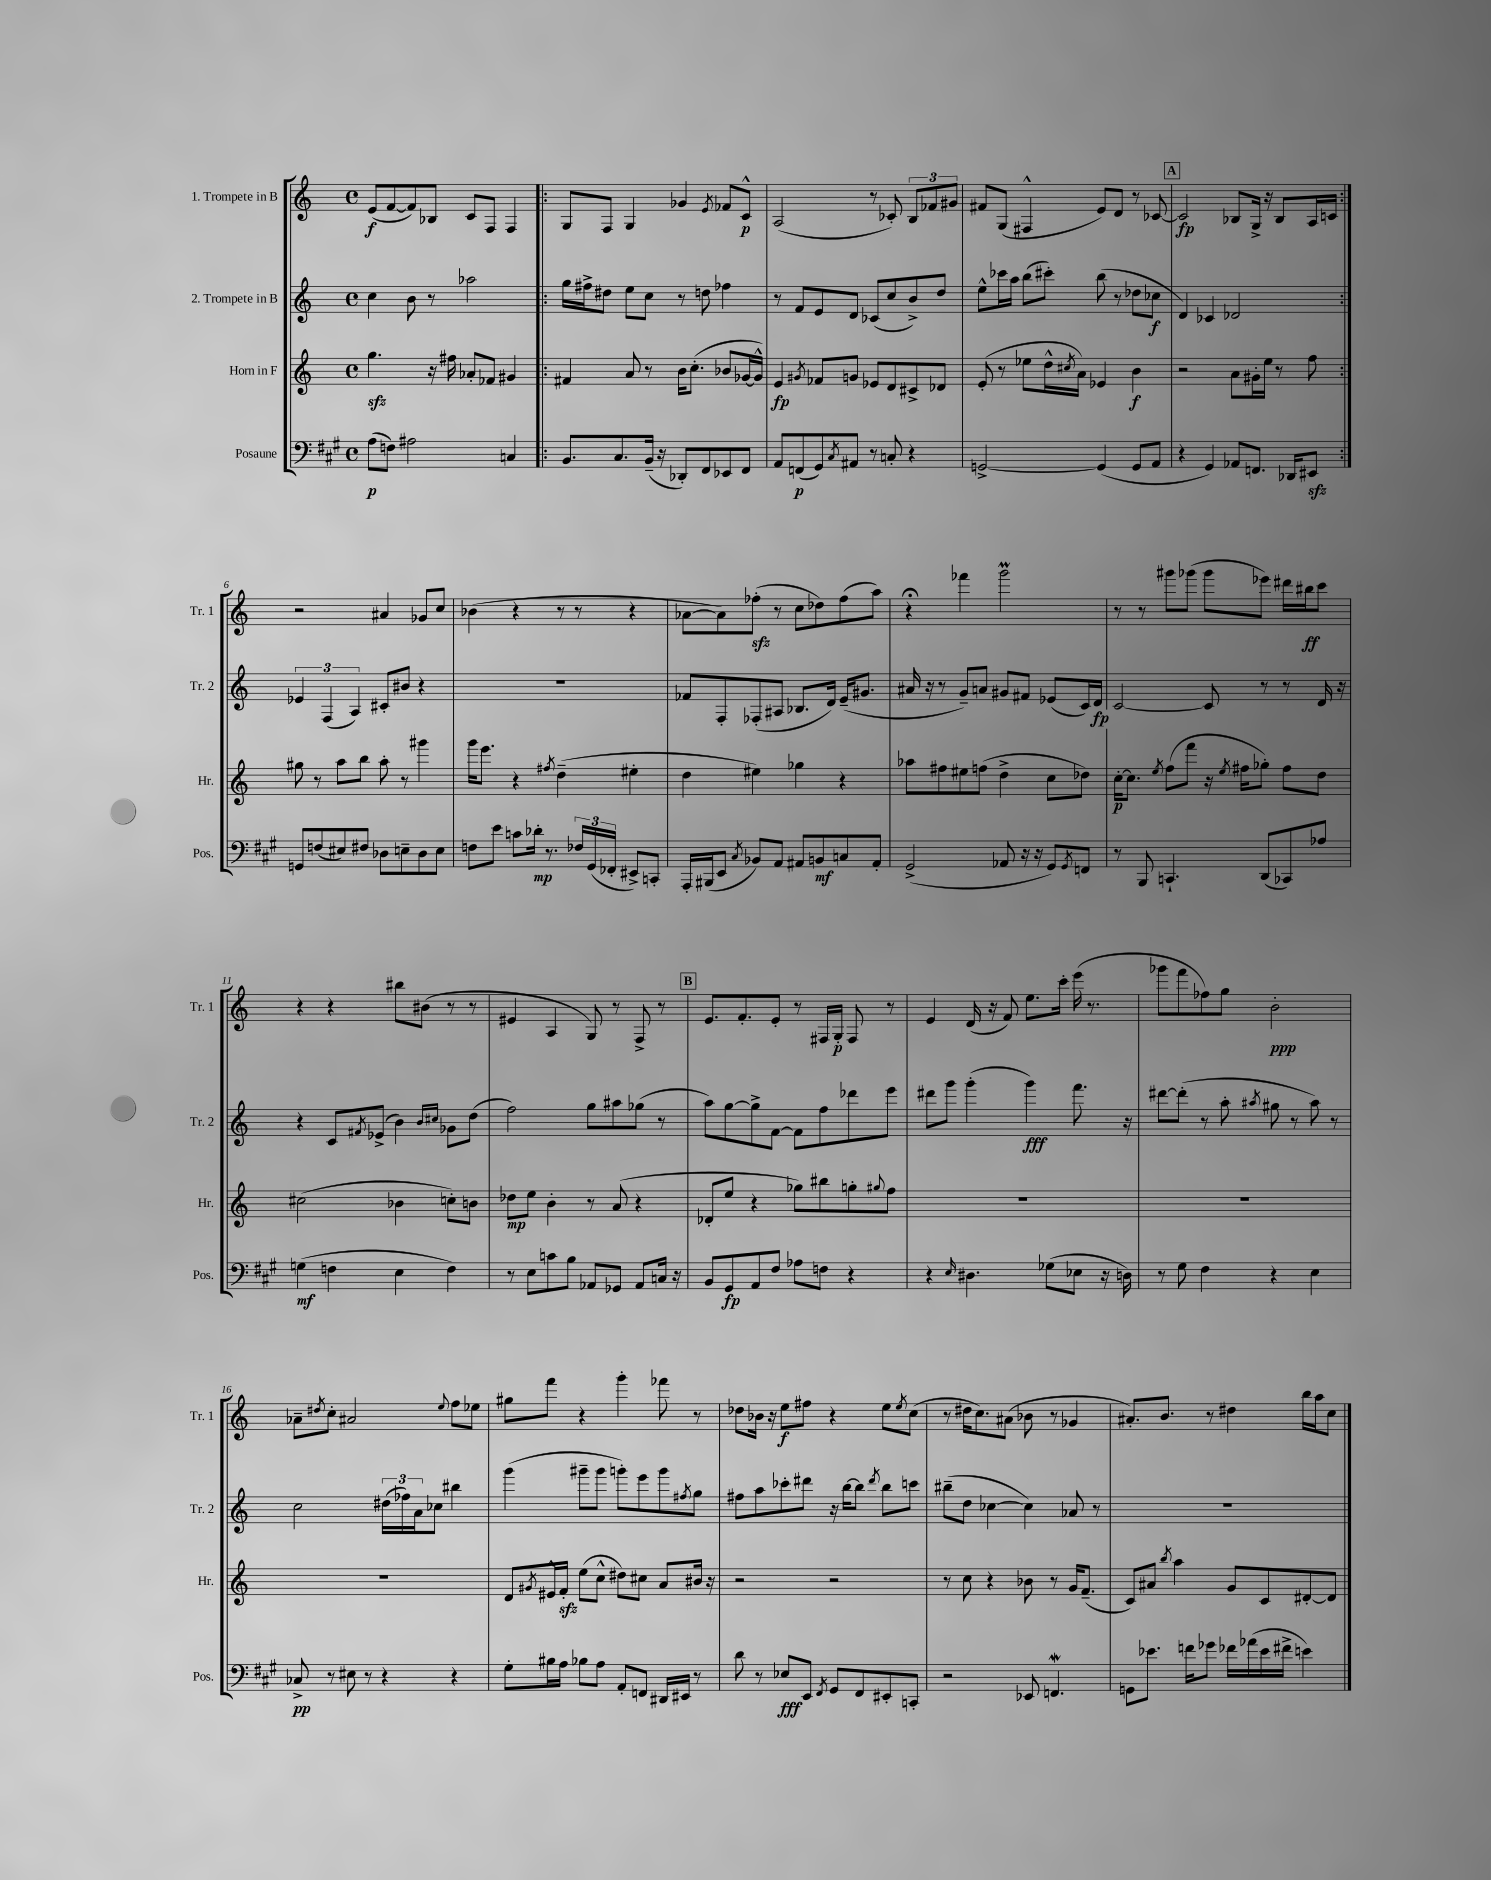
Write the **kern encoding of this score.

**kern	**kern	**kern	**kern
*staff4	*staff3	*staff2	*staff1
*clefF4	*clefG2	*clefG2	*clefG2
*k[f#c#g#]	*k[]	*k[]	*k[]
*M4/4	*M4/4	*M4/4	*M4/4
*met(c)	*met(c)	*met(c)	*met(c)
(8A\L	4.gg\	4cc\	(8e/L
8F\J)	.	.	[8f/
2A#\	.	8b\	8f/])
.	16r	8r	8B-/J
.	16ff#\	.	.
.	8a-'/L	2aa-\	8c/L
.	8f-/J	.	8F/J
4C/	4g#/	.	4F/
=!|:	=!|:	=!|:	=!|:
8.BB/L	4f#/	16gg\LL	8G/L
.	.	16ff#^\J	.
.	.	8dd#\J	8F/J
8.C#/	.	.	.
.	8a/	8ee\L	4G/
(16BB~/Jk	8r	8cc\J	.
16r	.	.	.
8DD-'/L)	16b\LK	8r	4g-/
.	(8.cc'\J	.	.
8FF#/	.	8dd\	.
.	.	.	8qe/
8EE-/	8b-/L	4ff-\	8f-/L
8FF#/J	[16g-/L	.	8c^^/J
.	16g-^^/]JJ)	.	.
=	=	=	=
8AA/L	4e/	8r	(2A/
(8FF/	.	8f/L	.
.	8qg#/	.	.
8GG#/)	8f-/L	8e/	.
8qC#/	.	.	.
8AA#/J	8g/J	8d/J	.
8r	8e-/L	(8c-/L	8r
8C'/	8d/	8cc/	8c-'/)
4r	8c#^/	8b^/)	12B/L
.	.	.	12f-/
.	8d-/J	8dd/J	.
.	.	.	12g#/J
=	=	=	=
[2GG^/	(8e'/	8ee^^\L	8f#/L
.	8r	16ccc-\L	(8G/J
.	.	16aa\JJ	.
.	8ee-\L	(8bb\L	4F#^^/
.	16dd^^\L	8ccc#'\J)	.
.	8qcc#/	.	.
.	16a\JJ)	.	.
(4GG/]	4e-/	(8bb\	8e/L)
.	.	8r	8d/J
8GG/L	4b\	8dd-\L	8r
8AA/J	.	8cc-\J	[8c-/
=	=	=	=
4r	2r	4d/)	2c-/]
4GG#/)	.	4c-/	.
8AA-/L	8a\L	2d-/	8B-/L
8.FF/J	16g#'\L	.	16G^/Jk
.	16ee\JJ	.	16r
.	8r	.	8B-/L
16DD-/LK	.	.	.
8EE#/J	8ff\	.	16A/L
.	.	.	16c/JJ
=:|!	=:|!	=:|!	=:|!
8GG/L	8gg#\	6e-/	2r
(8F/	8r	.	.
.	.	(6F/	.
8E#/)	8aa\L	.	.
.	.	6A/)	.
8F#/J	8bb\J	.	.
8D-\L	8aa'\	8c#'/L	4a#/
8E~\	8r	8b#/J	.
8D-\	4ggg#\	4r	8g-/L
8E\J	.	.	8cc/J
=	=	=	=
8F\L	16ggg\LK	1r	(4b-\
.	8.eee\J	.	.
8e\J	.	.	.
8c\L	4r	.	4r
16d-'\Jk	.	.	.
8.r	.	.	.
.	8qff#/	.	.
.	(4dd~\	.	8r
24F-/LL	.	.	8r
(24GG#/	.	.	.
24FF-'/JJ	.	.	.
8EE#^/L)	4ee#'\	.	4r
8CC'/J	.	.	.
=	=	=	=
16AAA'/LL	4dd\	8f-/L	[8a-\L
(16BBB#/J	.	.	.
8EE/J	.	8F'/	8a-\])
8qC#/	.	.	.
8BB-/L)	4ee#\)	(8F-'/	(8ff-'\J
8AA/J	.	8A#/J	8r
8AA#/L	4gg-\	8.B-/L	8cc\L
8BB/	.	.	8dd-\)
.	.	16d/Jk)	.
8C/	4r	(16e~/LK	(8ff-\
.	.	8.g#/J	.
8AA#'/J	.	.	8aa\J)
=	=	=	=
(2GG#^/	8aa-\L	16a#/	4r;
.	.	16r	.
.	8ff#\	8r	.
.	8ee#\	8g~/L)	4fff-\
.	(8ff\J	8a/J	.
8AA-/	4dd^\	8g#/L	2ggg\
16r	.	8f#/J	.
16r	.	.	.
8GG#/L)	8cc\L	(8e-/L	.
8qGG#/	.	.	.
8FF/J	8dd-\J)	16c/L)	.
.	.	16d/JJ	.
=	=	=	=
8r	[16cc'\LK	[2c/	8r
.	8.cc\]J	.	.
8BBB/	.	.	8r
.	8qee/	.	.
4.CC`/	(8ff\L	.	8ggg#\L
.	8fff\J	.	(8ggg-\J
.	16r	8c/]	8ggg-\L
.	8qee/	.	.
.	16ff#\LK	.	.
(8DD/L	8gg-'\J)	8r	8eee-\J)
8CC-/)	8ff#\L	8r	16ddd#\LL
.	.	.	16bb#\J
8A-/J	8dd\J	16d/	8ccc\J
.	.	16r	.
=	=	=	=
(4G\	(2cc#\	4r	4r
4F\	.	8c/L	4r
.	.	8qf#/	.
.	.	(8e-^/J	.
4E\	4b-\	4b\)	8bb#\L
.	.	.	(8b#\J
.	.	16qqb/LL	.
.	.	16qqcc#/JJ	.
4F\)	8cc'\L)	8g-\L	8r
.	8b\J	(8dd\J	8r
=	=	=	=
8r	8dd-\L	2ff\)	4e#/
8E\L	8ee\J	.	.
8c\	4b'\	.	4A/
8B\J	.	.	.
8AA-/L	8r	8gg\L	8G/)
8GG-/J	(8a/	8aa#\	8r
8AA-/L	4r	(8gg-\J	8F^/
16C/Jk	.	8r	8r
16r	.	.	.
=	=	=	=
8BB/L	8d-'/L	8aa\L)	8.e/L
8GG#/	8ee/J	[8gg\	.
.	.	.	8.f'/
8AA/	4r	8gg^\]	.
8F#/J	.	[8f\J	8e'/J
8A-\L	8gg-\L)	8f\]L	8r
8F\J	8bb#\	8ff\	16F#/LL
.	.	.	16G'/JJ
4r	8gg'\	8ddd-\	8F#/
.	8qqgg#/	.	.
.	8ff\J	8eee\J	8r
=	=	=	=
4r	1r	8ddd#\L	4e/
.	.	8ggg\J	.
16qqE/	.	.	.
4.D#\	.	(4ggg'\	(16d/
.	.	.	16r
.	.	.	8f/)
.	.	4ggg\)	8.ee\L
(8G-\L	.	.	.
.	.	.	16ccc'\Jk
8E-\J	.	8.fff\	(16eee\
.	.	.	8.r
16r	.	.	.
16D\)	.	16r	.
=	=	=	=
8r	1r	[8ddd#\L	8ggg-\L
8G#\	.	(8ddd#'\]J	8fff\
4F#\	.	8r	8ff-\)
.	.	8aa'\	8gg\J
.	.	8qaa#/	.
4r	.	8gg#\	2b'\
.	.	8r	.
4E\	.	8aa#\)	.
.	.	8r	.
=	=	=	=
8C-^/	1r	2cc\	8a-~\L
.	.	.	8qdd#/
8r	.	.	8cc'\J
8E#\	.	.	2a#/
8r	.	.	.
4r	.	(24dd#\LL	.
.	.	24ff-\)	.
.	.	24a\J	.
.	.	8cc-\J	.
.	.	.	8qqee/
4r	.	4bb#\	8ff\L
.	.	.	8ee-\J
=	=	=	=
8G#'\L	8d/L	(4ggg\	8gg#\L
.	8qg#/	.	.
16B#\L	16e#^^/L	.	8fff\J
16A\JJ	16f'/JJ	.	.
8B-\L	(8ee\L	8ggg#~\L	4r
8A\J	8cc^^\J	8ggg#\J	.
8AA'/L	8dd#\L)	8ggg'\L)	4ggg'\
8FF/J	8cc#\J	8eee\	.
16DD#/LL	8a/L	8ggg\	8fff-\
16EE#/JJ	.	.	.
.	.	8qff#/	.
8r	16b#/Jk	8gg\J	8r
.	16r	.	.
=	=	=	=
8d\	2r	8ff#\L	8dd-\L
8r	.	8aa\	16b-\Jk
.	.	.	16r
8E-/L	.	8ccc-'\	8ee\L
8EE/J	.	8ddd#\J	8ff#\J
8qFF#/	.	.	.
8GG#/L	2r	16r	4r
.	.	[16bb\LK	.
8FF#/	.	8bb\]J	.
.	.	8qddd#/	.
8EE#'/	.	8bb\L	8ee\L
.	.	.	8qee/
8CC'/J	.	8ccc\J	(8cc\J
=	=	=	=
2r	8r	(8bb#~\L	8r
.	8cc\	8dd\J	16dd#\LK
.	.	.	8.cc\)
.	4r	[4cc-\	.
.	.	.	(8a#\J
8EE-/	8b-\	4cc-\])	8b-\
4.FF/	8r	.	8r
.	16g/LK	8a-/	4g-/
.	(8.f~/J	.	.
.	.	8r	.
=	=	=	=
8GG\L	8c/L)	1r	8.a#'/L)
8.e-\J	8a#/J	.	.
.	.	.	8.b/J
.	8qbb/	.	.
.	4aa\	.	.
16f\LK	.	.	.
8g-\J	.	.	8r
16f-\LL	8g/L	.	4dd#\
(16a-\	.	.	.
16e-\	8c/	.	.
16f#^\JJ	.	.	.
4e\)	[8d#'/	.	16bb\LL
.	.	.	16aa\J
.	8d#/]J	.	8cc\J
==	==	==	==
*-	*-	*-	*-
